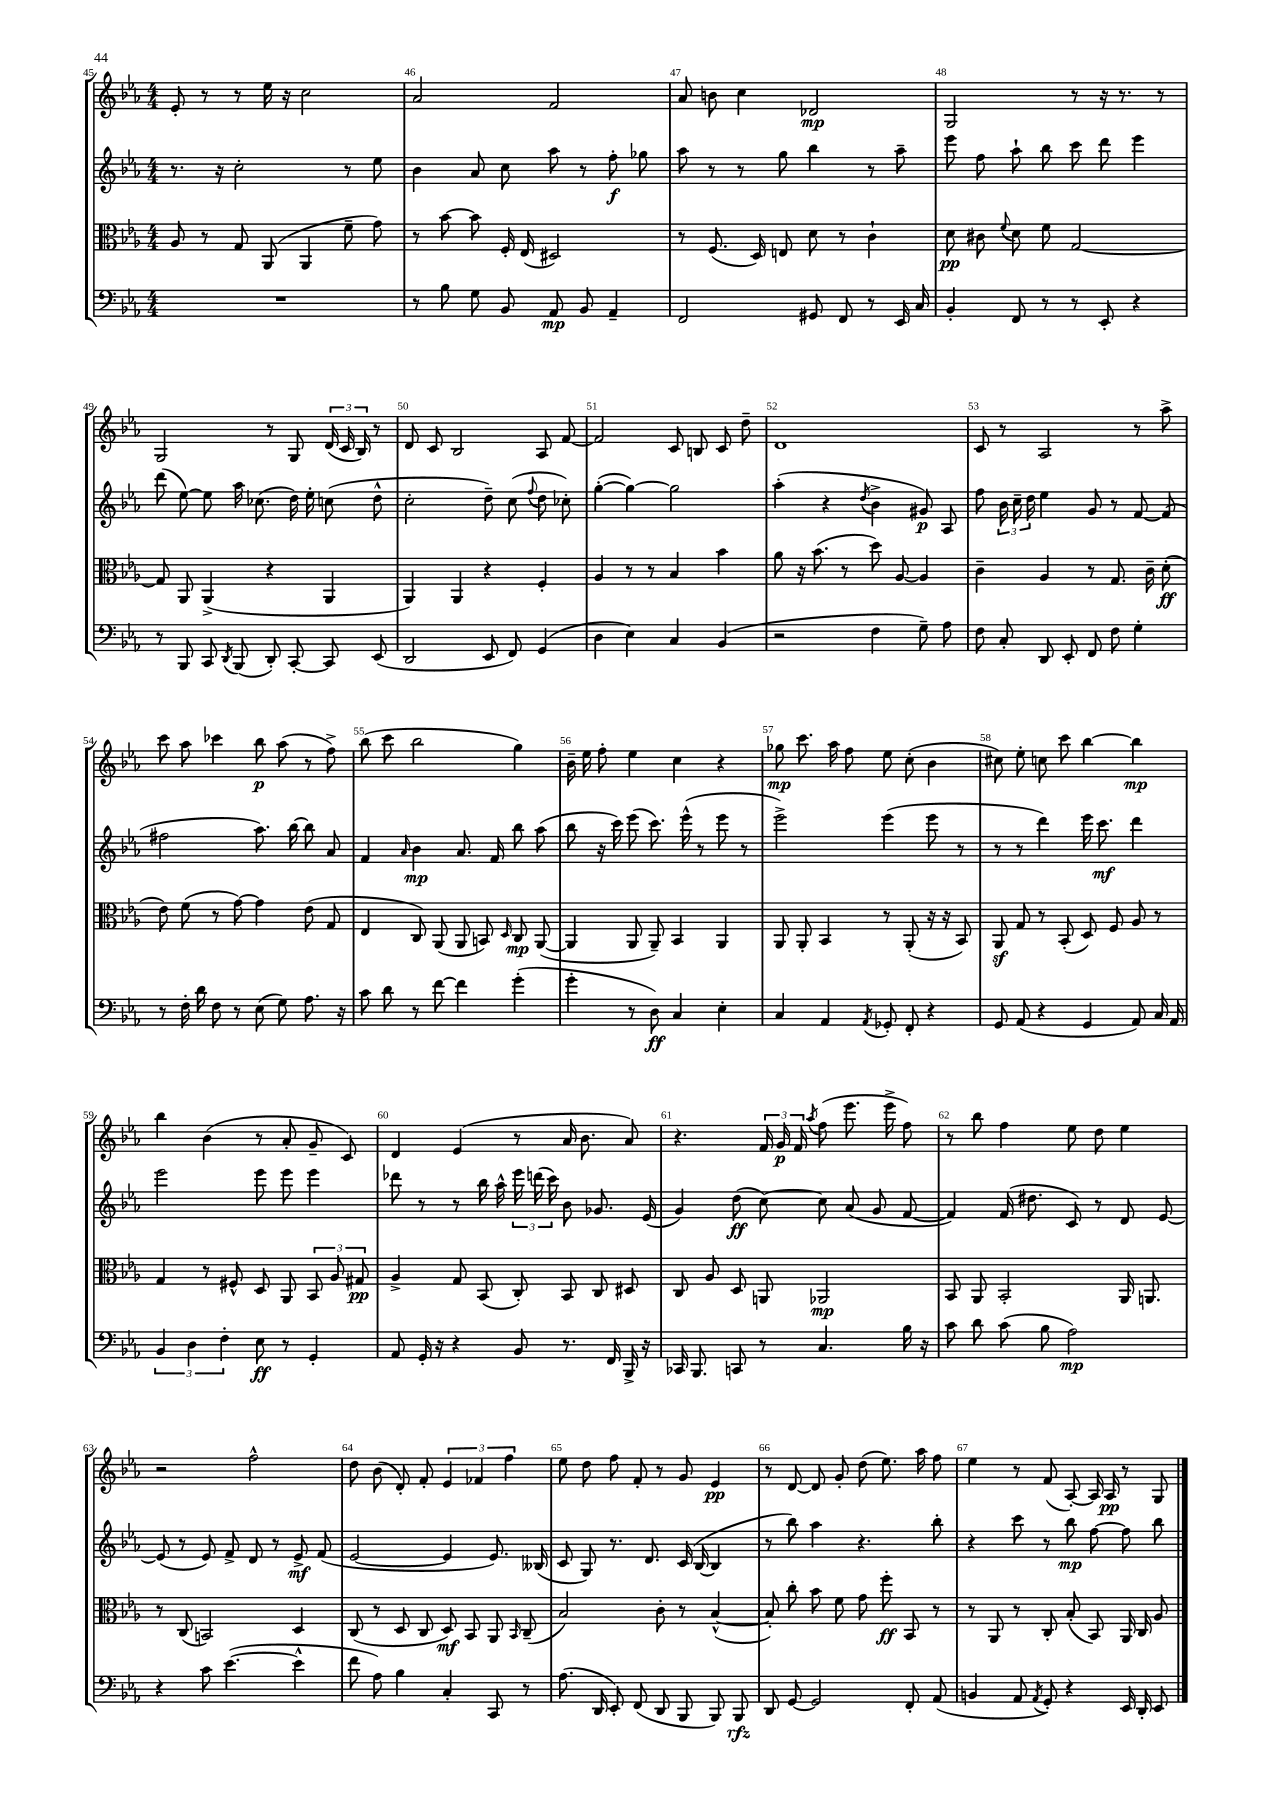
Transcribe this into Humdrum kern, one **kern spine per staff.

**kern	**kern	**kern	**kern
*staff4	*staff3	*staff2	*staff1
*clefF4	*clefC3	*clefG2	*clefG2
*k[b-e-a-]	*k[b-e-a-]	*k[b-e-a-]	*k[b-e-a-]
*M4/4	*M4/4	*M4/4	*M4/4
1r	8A-	8.r	8e-'
.	8r	.	8r
.	.	16r	.
.	8G	2cc'	8r
.	(8AA-	.	16ee-
.	.	.	16r
.	4AA-	.	2cc
.	8f~	8r	.
.	8g)	8ee-	.
=	=	=	=
8r	8r	4b-	2a-
8B-	[8b-	.	.
8G	8b-]	8a-	.
8BB-	16F'	8cc	.
.	(16E-	.	.
8AA-	2D#)	8aa-	2f
8BB-	.	8r	.
4AA-~	.	8ff'	.
.	.	8gg-	.
=	=	=	=
2FF	8r	8aa-	8a-
.	(8.F	8r	8b
.	.	8r	4cc
.	16D)	.	.
.	8E	8gg	.
8GG#	8d	4bb-	2d-
8FF	8r	.	.
8r	4c`	8r	.
16EE-	.	8aa-~	.
16C	.	.	.
=	=	=	=
4BB-'	8d	8eee-	2G
.	8c#	8ff	.
.	8qqf	.	.
8FF	8d	8aa-`	.
8r	8f	8bb-	.
8r	[2G	8ccc	8r
8EE-'	.	8ddd	16r
.	.	.	8.r
4r	.	4eee-	.
.	.	.	8r
=	=	=	=
8r	8G]	(8ddd	2G
8BBB-	8AA-	[8ee-)	.
8CC	(4AA-^	8ee-]	.
8qDD	.	.	.
(8BBB-	.	16aa-	.
.	.	(8.cc-	.
8DD')	4r	.	8r
[8CC'	.	16dd)	8G
.	.	16ee-'	.
8CC]	4AA-	(8cc	(24d
.	.	.	24c
.	.	.	24B-)
(8EE-	.	8dd^^	8r
=	=	=	=
2DD	4AA-)	2cc'	8d
.	.	.	8c
.	4AA-	.	2B-
8EE-	4r	8dd~)	.
8FF)	.	(8cc	.
.	.	8qqff	.
(4GG	4F'	8dd	8A-
.	.	8cc-')	[8f
=	=	=	=
4D	4A-	([4gg'	2f]
4E-)	8r	4gg_)	.
.	8r	.	.
4C	4B-	2gg]	8c
.	.	.	8B
(4BB-	4b-	.	8c
.	.	.	8dd~
=	=	=	=
2r	8a-	(4aa-'	1d
.	16r	.	.
.	(8.b-	.	.
.	.	4r	.
.	8r	.	.
.	.	8qdd	.
4F	8dd)	4b-^	.
.	[8A-	.	.
8G~)	4A-]	8g#)	.
8A-	.	8A-	.
=	=	=	=
8F	4c~	8ff	8c
8C'	.	24b-	8r
.	.	24cc~	.
.	.	24dd	.
8DD	4A-	4ee-	2A-
8EE-'	.	.	.
8FF	8r	8g	.
8F	8.G	8r	.
4G'	.	[8f	8r
.	16c~	.	.
.	(8d'	(8f]	8aa-^
=	=	=	=
8r	8e-)	2ff#	8ccc
16F'	(8f	.	8aa-
16d	.	.	.
8F	8r	.	4ccc-
8r	[8g)	.	.
(8E-	4g]	8.aa-)	8bb-
8G)	.	.	(8aa-
.	.	[16bb-	.
8.A-	(8e-	8bb-]	8r
.	8G	8a-	8ff^)
16r	.	.	.
=	=	=	=
8c	4E-	4f	(8bb-
8d	.	.	8ccc
.	.	16qqa-	.
8r	8C)	4b-	2bb-
[8f	(8AA-	.	.
4f]	8AA-	8.a-	.
.	8BB)	.	.
.	.	16f	.
.	16qqD	.	.
(4g'	8C	8bb-	4gg)
.	([8AA-	(8aa-	.
=	=	=	=
4g'	4AA-]	8bb-	16b-~
.	.	.	16ee-
.	.	16r	8ff'
.	.	16ccc)	.
8r	8AA-	(8eee-	4ee-
8D)	8AA-~)	8.ccc)	.
4C	4BB-	.	4cc
.	.	(16eee-^^	.
.	.	8r	.
4E-'	4AA-	8eee-	4r
.	.	8r	.
=	=	=	=
4C	8AA-	2eee-^)	8gg-
.	8AA-'	.	8.ccc
4AA-	4BB-	.	.
.	.	.	16aa-
.	.	.	8ff
8qAA-	.	.	.
8GG-'	8r	(4eee-	8ee-
8FF'	(8AA-'	.	(8cc'
4r	16r	8eee-	4b-
.	16r	.	.
.	8BB-)	8r	.
=	=	=	=
8GG	8AA-	8r	8cc#)
(8AA-	8G	8r	8ee-'
4r	8r	4ddd)	8cc
.	(8BB-'	.	8ccc
4GG	8D)	16eee-	[4bb-
.	.	8.ccc	.
.	8F	.	.
8AA-)	8A-	4ddd	4bb-]
16C	8r	.	.
16AA-	.	.	.
=	=	=	=
6BB-	4G	2eee-	4bb-
6D	.	.	.
.	8r	.	(4b-
6F'	.	.	.
.	8F#^^	.	.
8E-	8D	8eee-	8r
8r	8AA-	8eee-	8a-'
4GG'	12BB-	4eee-	8g~
.	12A-	.	.
.	.	.	8c)
.	12G#	.	.
=	=	=	=
8AA-	4A-^	8ddd-	4d
16GG'	.	8r	.
16r	.	.	.
4r	8G	8r	(4e-
.	(8BB-	16bb-	.
.	.	16aa-^^	.
8BB-	8C')	24eee-	8r
.	.	(24ddd	.
.	.	24ccc)	.
8.r	8BB-	8b-	16a-
.	.	.	8.b-
.	8C	8.g-	.
16FF	.	.	.
16BBB-^	8D#	.	8a-)
16r	.	(16e-	.
=	=	=	=
16CC-	8C	4g)	4.r
8.BBB-	.	.	.
.	8A-	.	.
8CC	8D	(8dd	.
8r	8AA	[8cc)	24f
.	.	.	24g
.	.	.	24f
.	.	.	8qaa-
4.C	2AA-	8cc]	(8ff
.	.	(8a-	8.eee-
.	.	8g	.
.	.	.	16eee-^
16B-	.	[8f	8ff)
16r	.	.	.
=	=	=	=
8c	8BB-	4f])	8r
8d	8AA-	.	8bb-
(8c	2BB-'	(16f	4ff
.	.	8.dd#	.
8B-	.	.	.
2A-)	.	8c)	8ee-
.	.	8r	8dd
.	16AA-	8d	4ee-
.	8.AA	.	.
.	.	[8e-	.
=	=	=	=
4r	8r	(8e-]	2r
.	(8C	8r	.
8c	2BB)	8e-)	.
([4.e-	.	8f^	.
.	.	8d	2ff^^
.	.	8r	.
4e-^^]	4D	8e-^	.
.	.	(8f	.
=	=	=	=
8f	(8C	[2e-	8dd
8A-)	8r	.	(8b-
4B-	8D	.	8d')
.	8C	.	8f'
4C'	8D)	4e-]	6e-
.	8BB-	.	.
.	.	.	6f-
8CC	8AA-	8.e-)	.
.	.	.	6ff
.	16qqBB-	.	.
8r	(8C~	.	.
.	.	(16B--	.
=	=	=	=
(8.A-	2B-)	8c	8ee-
.	.	8G)	8dd
16DD	.	.	.
8EE-')	.	8.r	8ff
(8FF	.	.	8f'
.	.	8.d	.
8DD	8c'	.	8r
8BBB-	8r	(16c	8g
.	.	[16B-	.
8BBB-)	([4B-^^	4B-]	4e-
8BBB-	.	.	.
=	=	=	=
8DD	8B-'])	8r	8r
[8GG	8cc'	8bb-)	[8d
2GG]	8b-	4aa-	8d]
.	8f	.	8g'
.	8g	4.r	(8dd
.	8ff'	.	8.ee-)
8FF'	8BB-	.	.
.	.	.	16aa-
(8AA-	8r	8bb-'	8ff
=	=	=	=
4BB	8r	4r	4ee-
.	8AA-	.	.
8AA-	8r	8ccc	8r
8qAA-	.	.	.
8GG')	8C'	8r	(8f
4r	(8B-'	8bb-	[8A-')
.	8BB-)	[8ff	16A-]
.	.	.	16A-
16EE-	16AA-	8ff]	8r
16DD'	16C	.	.
8EE-	8A-	8bb-	8G
==	==	==	==
*-	*-	*-	*-
